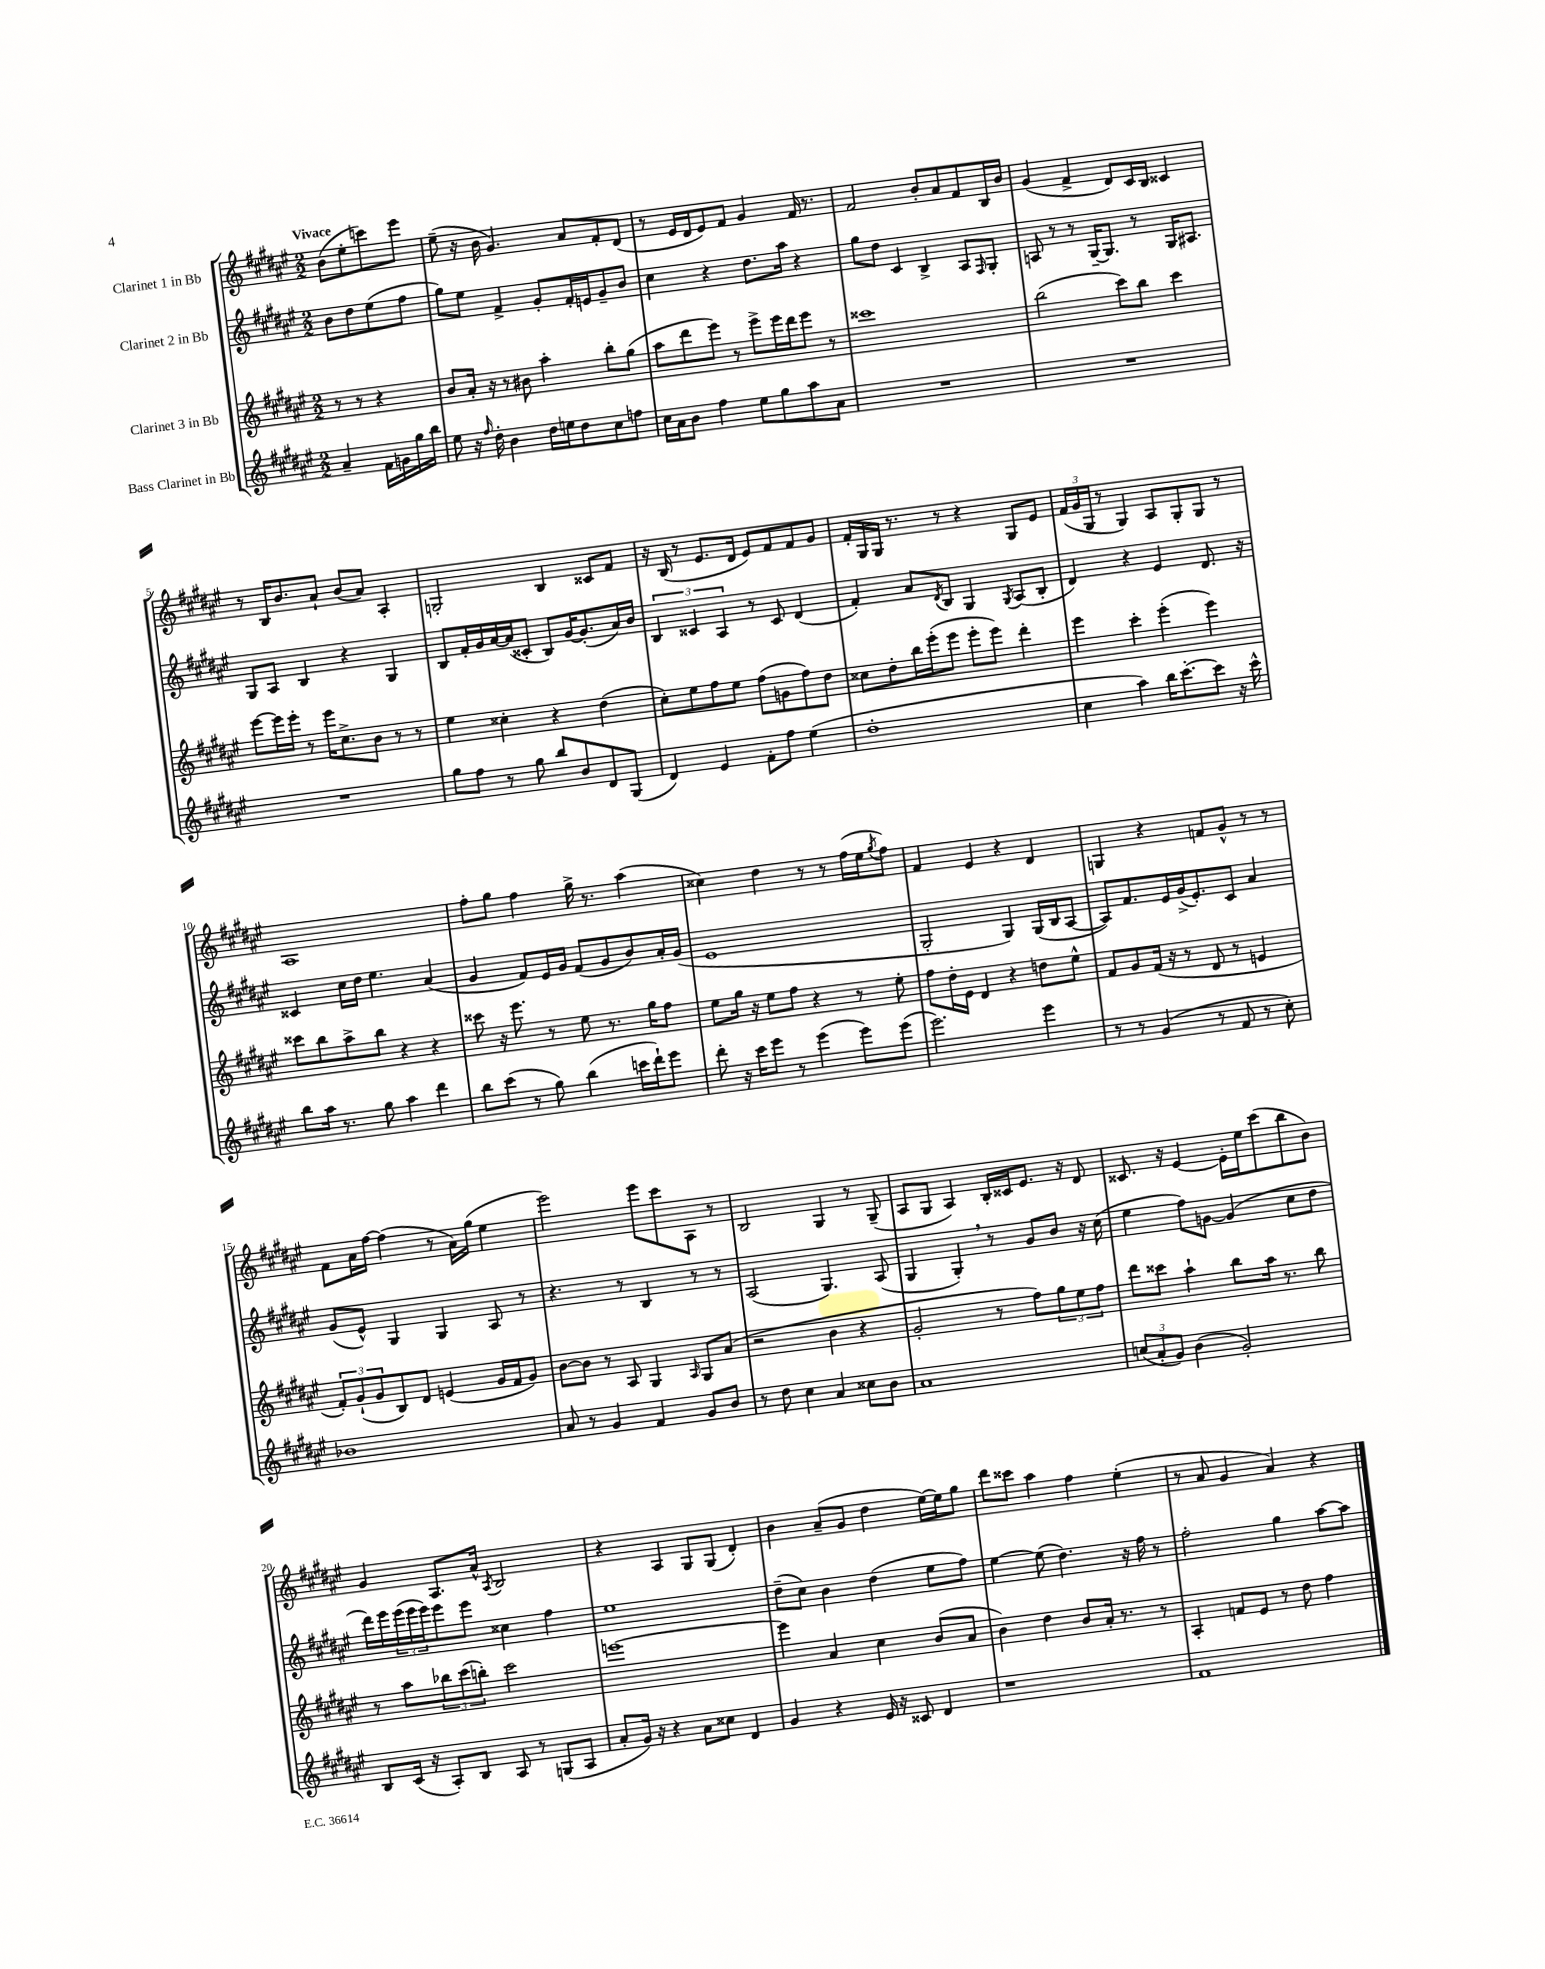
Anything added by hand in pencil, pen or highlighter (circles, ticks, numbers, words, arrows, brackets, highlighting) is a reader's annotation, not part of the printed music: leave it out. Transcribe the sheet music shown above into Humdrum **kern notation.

**kern	**kern	**kern	**kern
*staff4	*staff3	*staff2	*staff1
*clefG2	*clefG2	*clefG2	*clefG2
*k[f#c#g#d#a#e#]	*k[f#c#g#d#a#e#]	*k[f#c#g#d#a#e#]	*k[f#c#g#d#a#e#]
*M2/2	*M2/2	*M2/2	*M2/2
4a#~	8r	8b	(8b
.	8r	8dd#	8ee#'
16f#	4r	(8ee#	8ccc)
16g	.	.	.
16gg#	.	8ff#	8eee#
16bb	.	.	.
=	=	=	=
8ee#	8b	8gg#)	(8ee#~
16r	16a#'	8ee#	16r
16qqff#	.	.	.
16dd#'	16r	.	16b
4b	8r	4f#^	4.g#)
.	8b#	.	.
16dd#	4aa#'	8g#'	.
16ee	.	.	.
8dd#	.	16f#'	8a#
.	.	16e	.
8cc#	8bb'	8g#~	8f#'
8ff	(8gg#	8b	(8d#
=	=	=	=
16cc#	8aa#	4cc#	8r
16a#	.	.	.
8b	8ddd#	.	16e#
.	.	.	16d#
4ff#	8eee#)	4r	8e#)
.	8r	.	8f#
8ee#	8eee#^	8.dd#	4g#
8gg#	16eee#	.	.
.	16ddd#	16aa#	.
8aa#	8eee#	4r	16f#
.	.	.	8.r
8a#	8r	.	.
=	=	=	=
1r	1ccc##	8gg#	2f#
.	.	8dd#	.
.	.	4c#	.
.	.	4B^	8b'
.	.	.	8a#
.	.	8A#	8f#
.	.	16qqF#	.
.	.	8G#'	16B
.	.	.	16b
=	=	=	=
1r	(2bb	8A	(4g#
.	.	8r	.
.	.	8r	4f#^
.	.	[16G#~	.
.	.	8.G#]	.
.	8ccc#)	.	8d#)
.	8bb	8r	16c#
.	.	.	16B
.	4ccc#	16G#	4c##
.	.	8.A#	.
=	=	=	=
1r	[8eee#	8G#	8r
.	16eee#]	8A#	16B
.	16eee#'	.	8.b
.	8r	4B	.
.	16eee#	.	8a#`
.	8.cc#^	.	.
.	.	4r	(8b
.	8b	.	8a#)
.	8r	4G#	4A#'
.	8r	.	.
=	=	=	=
8gg#	4ee#	8B	2G'
8ff#	.	16f#'	.
.	.	16g#	.
8r	4cc##'	[16a#	.
.	.	(16a#]	.
8gg#	.	8c##'	.
8bb	4r	8B)	4B
8b	.	[16g#	.
.	.	(8.g#']	.
8d#	(4dd#	.	8c##
(8G#	.	16a#)	8f#
.	.	16b	.
=	=	=	=
4d#)	8cc#')	6B	16r
.	.	.	(16B
.	8ee#	.	8r
.	.	6c##	.
4e#	8ff#	.	8.e#
.	.	6A#	.
.	8ee#	.	.
.	.	.	16d#
8f#'	(8ff#	8r	8e#)
8ff#	8g	8c##	8f#
(4ee#	8ff#)	(4d#	8f#
.	8dd#	.	8g#
=	=	=	=
1dd#'	8cc##	4f#')	16f#'
.	.	.	16G#
.	8dd#'	.	16G#
.	.	.	8.r
.	16bb	8a#	.
.	(16eee#'	.	.
.	.	8qd#	.
.	8eee#	8B	8r
.	8eee#'	4G#	4r
.	8eee#)	.	.
.	.	8qG#	.
.	4ddd#'	(8A#	8G#
.	.	8B'	8e#
=	=	=	=
4cc#	4eee#	4d#)	(24f#
.	.	.	24g#
.	.	.	24G#
.	.	.	8r
4aa#)	4ccc#'	4r	4G#)
16bb	(4eee#'	4e#	8A#
[8.ccc#'	.	.	.
.	.	.	8G#'
8ccc#]	4eee#)	8.d#	8G#
16r	.	.	8r
16ccc#^^	.	16r	.
=	=	=	=
8bb	8ccc##	4c##	1A#
16aa#	8bb	.	.
8.r	.	.	.
.	8aa#^	16cc#	.
.	.	16dd#	.
8gg#	8bb	4.ee#	.
4aa#	4r	.	.
4ddd#	4r	(4a#	.
=	=	=	=
8bb	8ccc##	4g#	8ff#'
(8ccc#	16r	.	8gg#
.	8.eee#	.	.
8r	.	8f#)	4ff#
8gg#)	8r	16e#	.
.	.	16g#	.
(4bb	8ee#	(8f#	16gg#^
.	.	.	8.r
.	8.r	8g#	.
16ccc	.	8b)	(4aa#
16ddd#`)	16gg#	.	.
8eee#	8ff#	16a#'	.
.	.	(16g#	.
=	=	=	=
8ddd#'	8ee#	1e#	4cc##)
16r	16gg#	.	.
16ccc#	16r	.	.
8eee#	8ee#	.	4dd#
8r	8ff#	.	.
(4eee#	4r	.	8r
.	.	.	8r
8eee#)	8r	.	(16ff#
.	.	.	16ee#
.	.	.	8qgg#
(8eee#	8ee#'	.	8ff#)
=	=	=	=
2.eee#)	8ff#	2G#'	4f#
.	16dd#'	.	.
.	16e#	.	.
.	4d#	.	4e#
.	4r	4G#)	4r
4eee#	8dd	(16G#	4d#
.	.	16B	.
.	8ee#^^	[8A#	.
=	=	=	=
8r	8f#	8A#])	4G
8r	8g#	8.f#	.
(4g#	(16f#	.	4r
.	16r	16e#	.
.	8r	(16g#^	.
.	.	8.e#')	.
8r	8d#	.	8f
8f#	8r	8c#	8g#^^
8r	4e	4a#	8r
8cc#')	.	.	8r
=	=	=	=
1b-	12f#')	(8g#	8f#
.	(12g#`	.	.
.	.	8e#^^)	16a#
.	12g#	.	.
.	.	.	[16ff#
.	8B)	4G#	(4ff#]
.	8d#	.	.
.	(4e	4G#	8r
.	.	.	16a#)
.	.	.	(16gg#
.	16g#	8A#	4ee#
.	16f#	.	.
.	8g#)	8r	.
=	=	=	=
8a#	[8b	4.r	2eee#)
8r	8b]	.	.
4g#	8r	.	.
.	8A#	8r	.
4f#	4G#	4B	8eee#
.	.	.	8ccc#
.	16qqA#	.	.
8g#	8G#	8r	8A#
8b	(8a#	8r	8r
=	=	=	=
8r	2r	(2A#	2B
8dd#	.	.	.
4cc#	.	.	.
4a#	4b	4.G#)	4G#
8cc##	4r	.	8r
8b	.	(8A#	(8G#~
=	=	=	=
1a#	2g#'	4G#	8A#
.	.	.	8G#
.	.	4G#')	4A#)
.	8r	8r	16B'
.	.	.	16c##
.	8ff#)	8g#	8.e#
.	12gg#	8b	.
.	.	.	16r
.	12ee#	.	.
.	.	16r	8d#
.	12ff#	.	.
.	.	(16cc#	.
=	=	=	=
(12cc	8ddd#	4ee#	8.c##
12a#'	.	.	.
.	8ccc##	.	.
12g#)	.	.	.
.	.	.	16r
(4b	4aa#`	8ff#)	[4e#
.	.	[8g	.
2g#')	8bb	(4g]	16e#']
.	.	.	16ee#
.	16aa#	.	(8ccc#
.	8.r	.	.
.	.	8cc#	8bb
.	8bb	8dd#	8b)
=	=	=	=
8B	8r	16ddd#)	4g#
.	.	16eee#	.
(16c#	8aa#	(24eee#	.
.	.	24eee#	.
16r	.	.	.
.	.	24eee#)	.
8A#')	12bb-	8eee#	8.A#
.	(12ccc#	.	.
8B	.	8eee#	.
.	12bb')	.	.
.	.	.	16a#^^
.	.	.	8qA#
8A#	2ccc#	4cc##	2B
8r	.	.	.
(8G	.	4ff#	.
8A#	.	.	.
=	=	=	=
8a#'	[1eee	1ee#	4r
16g#)	.	.	.
16r	.	.	.
4r	.	.	4A#
8a#	.	.	8G#
8cc##	.	.	(8G#
4d#	.	.	4d#')
=	=	=	=
4g#	4eee]	(8dd#~	4b
.	.	8cc#)	.
4r	4a#	4b	(8a#~
.	.	.	8g#
16e#	4cc#	(4dd#	4dd#
16r	.	.	.
8c##	.	.	.
4d#	(8b	8ee#	[16ee#)
.	.	.	16ee#]
.	8a#	8ff#)	8gg#
=	=	=	=
1r	4b)	[4ee#	8ddd#
.	.	.	8ccc##
.	4dd#	(8ee#]	4aa#
.	.	4.dd#)	.
.	8b	.	4ff#
.	16a#'	.	.
.	8.r	.	.
.	.	16r	(4ee#'
.	.	16ff#	.
.	8r	8r	.
=	=	=	=
1f#	4A#'	2ff#'	8r
.	.	.	8a#
.	8f	.	4g#
.	8e#	.	.
.	8r	4gg#	4a#)
.	8dd#	.	.
.	4ff#	[8aa#	4r
.	.	8aa#]	.
==	==	==	==
*-	*-	*-	*-
